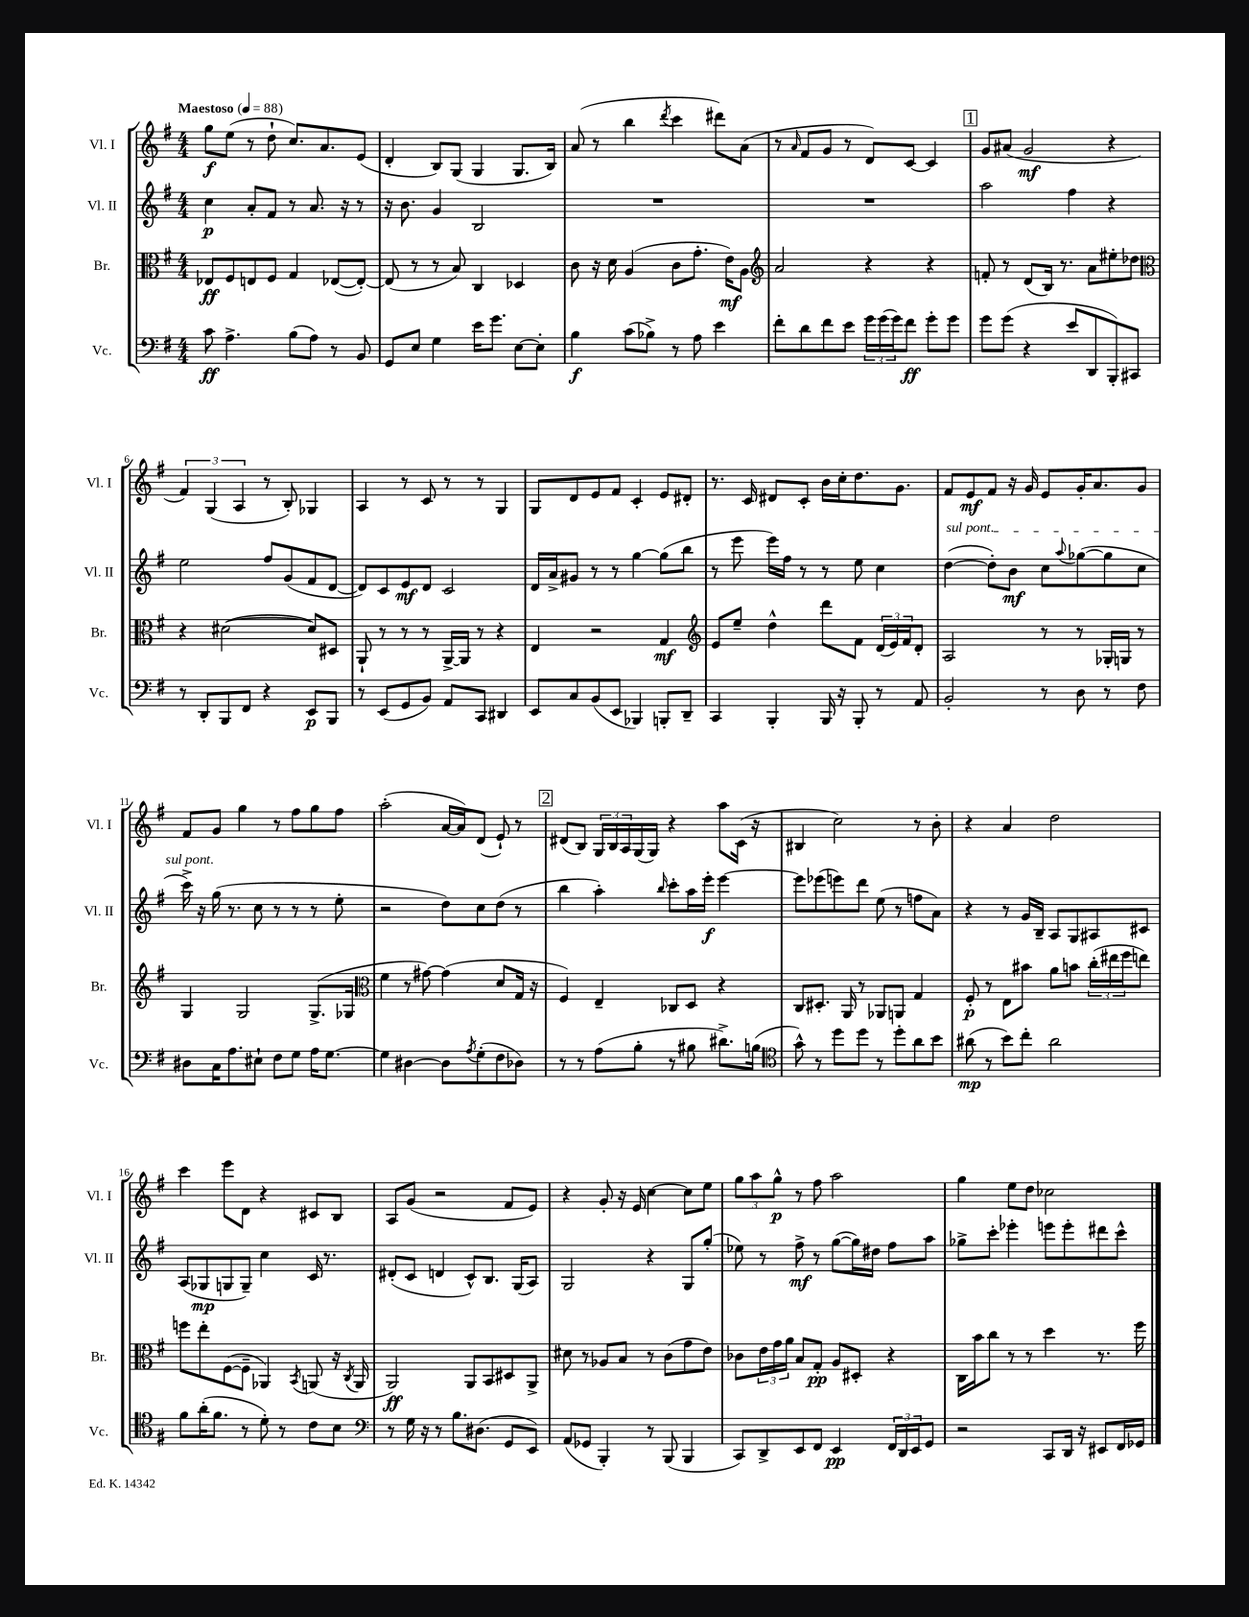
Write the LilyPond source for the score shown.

<<
\new StaffGroup <<
\new Staff = "s0" \with { instrumentName = "Vl. I" shortInstrumentName = "Vl. I" } {
    \clef treble \key g \major \numericTimeSignature \time 4/4 \tempo "Maestoso" 4 = 88
    g''8\f e''8( r8 d''8-! c''8.) a'8. e'8( |
    d'4-. b8) g8( g4 g8. b16) |
    a'8( r8 b''4 \acciaccatura { d'''8 } c'''4 dis'''8) a'8( |
    r8 \grace { a'16 } fis'8 g'8 r8 d'8) c'8~ c'4 |
    \mark \markup { \box "1" } g'8 ais'8( g'2\mf r4 |
    \tuplet 3/2 { fis'4) g4( a4 } r8 b8-.) ges4 |
    a4 r8 c'8 r8 r8 g4 |
    g8 d'8 e'8 fis'8 c'4-. e'8 dis'8-. |
    r8. c'16 dis'8 c'8-. b'16 c''16-. d''8. g'8. |
    fis'8 e'8\mf fis'8 r16 g'16 e'8 g'16-. a'8. g'8 |
    fis'8 g'8 g''4 r8 fis''8 g''8 fis''8 |
    a''2-.( a'16~ a'16) d'8( e'8-!) r8 |
    \mark \markup { \box "2" } dis'8( b8) \tuplet 3/2 { g16 b16 a16 } g16( g16) r4 a''8 c'16( r16 |
    bis4 c''2) r8 b'8-. |
    r4 a'4 d''2 |
    c'''4 e'''8 d'8 r4 cis'8 b8 |
    a8 g'8( r2 fis'8 e'8) |
    r4 g'8-. r16 e'16 c''4~ c''8 e''8 |
    \tuplet 3/2 { g''8 a''8 g''8-^\p } r8 fis''8 a''2 |
    g''4 e''8 d''8 ces''2 \bar "|." |
}
\new Staff = "s1" \with { instrumentName = "Vl. II" shortInstrumentName = "Vl. II" } {
    \clef treble \key g \major \numericTimeSignature \time 4/4
    c''4\p a'8-. fis'8 r8 a'8. r16 r8 |
    r16 b'8. g'4 b2 |
    R1 |
    R1 |
    \mark \markup { \box "1" } a''2 fis''4 r4 |
    e''2 fis''8 g'8( fis'8 d'8~ |
    d'8) c'8 e'8\mf d'8 c'2 |
    d'16 a'16-> gis'8 r8 r8 g''4~ g''8( b''8 |
    r8 e'''8 e'''16) fis''16 r8 r8 e''8 c''4 |
    \once \override TextSpanner.bound-details.left.text = \markup { \italic "sul pont." } d''4~\startTextSpan( d''8-.) b'8\mf c''8 \appoggiatura { a''8 } ges''8~( ges''8 c''8 |
    c'''16->\stopTextSpan) r16 g''16( r8. c''8 r8 r8 r8 e''8-. |
    r2 d''8) c''8 d''8( r8 |
    \mark \markup { \box "2" } b''4 a''4-.) \grace { b''16 } c'''8-. a''16 e'''16-.\f e'''4~ |
    e'''8 ees'''8( e'''8) d'''8 e''8( r8 f''8 a'8) |
    r4 r8 g'16 b16-- a8 g8 ais8 cis'8 |
    a8( ges8\mp g8 g8--) c''4 c'16 r8. |
    dis'8-.( c'8 d'4 c'8-^) b8. g16( a8) |
    g2 r4 g8 g''8-.( |
    ees''8) r8 fis''8->\mf r8 g''8~( g''16) dis''16 fis''8 a''8 |
    ges''8-> c'''8-. ees'''4-. e'''8 e'''8-. dis'''8 c'''8-^ \bar "|." |
}
\new Staff = "s2" \with { instrumentName = "Br." shortInstrumentName = "Br." } {
    \clef alto \key g \major \numericTimeSignature \time 4/4
    ees8\ff fis8 e8 fis8 g4 ees8~( ees8~-.) |
    ees8( r8 r8 b8) c4 des4 |
    c'8 r16 d'16 a4( c'8 g'8.-. e'16\mf) a8 |
    \clef treble a'2 r4 r4 |
    \mark \markup { \box "1" } f'8-. r8 d'8( b16) r8. a'8 eis''8-. des''8 |
    \clef alto r4 dis'2~( dis'8) dis8 |
    a,8-! r8 r8 r8 a,16~-> a,16 r8 r4 |
    e4 r2 g4\mf |
    \clef treble e'8 e''8-- d''4-^ d'''8 fis'8 \tuplet 3/2 { d'16( e'16) fis'16 } d'8-. |
    a2 r8 r8 ges16-. g16 r8 |
    g4 g2 g8.->( ges16 |
    \clef alto fis'4 r8 gis'8~) gis'4( d'8 g16 r16 |
    \mark \markup { \box "2" } fis4) e4-- ces8 d8 r4 |
    c8 dis8.-. a,16 r8 aes,8 a,8 g4 |
    fis8-.\p r8 e8 bis'8 a'8 b'8 \tuplet 3/2 { c''16-.( eis''16 fis''16 } e''8) |
    f''8 e''8-. fis8~( fis8-- aes,4) \acciaccatura { b,8 } a,8( r16 \acciaccatura { c8 } a,16 |
    a,2\ff) a,8 b,8 dis8 a,8-> |
    dis'8 r8 aes8 b8 r8 c'8( g'8 e'8) |
    ces'8 \tuplet 3/2 { e'16 g'16 a'16 } b8 g8-.\pp a8 dis8-. r4 |
    c16 b'16 c''8 r8 r8 d''4 r8. fis''16 \bar "|." |
}
\new Staff = "s3" \with { instrumentName = "Vc." shortInstrumentName = "Vc." } {
    \clef bass \key g \major \numericTimeSignature \time 4/4
    c'8\ff a4.-> b8( a8) r8 b,8 |
    g,8 e8 g4 e'16 g'8. e8~ e8-. |
    b4\f c'8( bes8->) r8 a8 e'4 |
    fis'8-. d'8 fis'8 e'8 \tuplet 3/2 { g'16 g'16( g'16) } fis'8\ff g'8-. g'8 |
    \mark \markup { \box "1" } g'8 g'8( r4 e'8 d,8 b,,8-.) cis,8 |
    r8 d,8-. b,,8 fis,8 r4 e,8\p b,,8 |
    r8 e,8( g,8 b,8) a,8 c,8 dis,4 |
    e,8 c8 b,8( e,8 bes,,4) b,,8-. d,8-- |
    c,4 b,,4-. b,,16 r16 b,,8-. r8 a,8 |
    b,2-. r8 d8 r8 fis8 |
    dis8 c16 a8. eis8-! fis8 g8 a16 g8.~ |
    g4 dis4~ dis8 \acciaccatura { a8 } g8-.( fis8 des8) |
    \mark \markup { \box "2" } r8 r8 a8( b8-. r8 bis8 dis'8.->) b16( |
    \clef tenor g'8-^) r8 d''8 d''8 r8 d''8-. a'8 b'8 |
    ais'8\mp( r8 b'8) c''8-. ais'2 |
    fis'8 a'16-.( fis'8. r8 d'8-.) r8 c'8 b8 |
    \clef bass r8 g16 r16 r8 b8. dis8.( g,8 e,8) |
    a,8( ges,8 b,,4-.) r8 b,,8( b,,4 |
    c,8) d,8-> e,8 fis,8 e,4\pp \tuplet 3/2 { fis,16 d,16 e,16 } g,8 |
    r2 c,8 d,16 r16 eis,8 fis,16 ges,16 \bar "|." |
}
>>
>>
